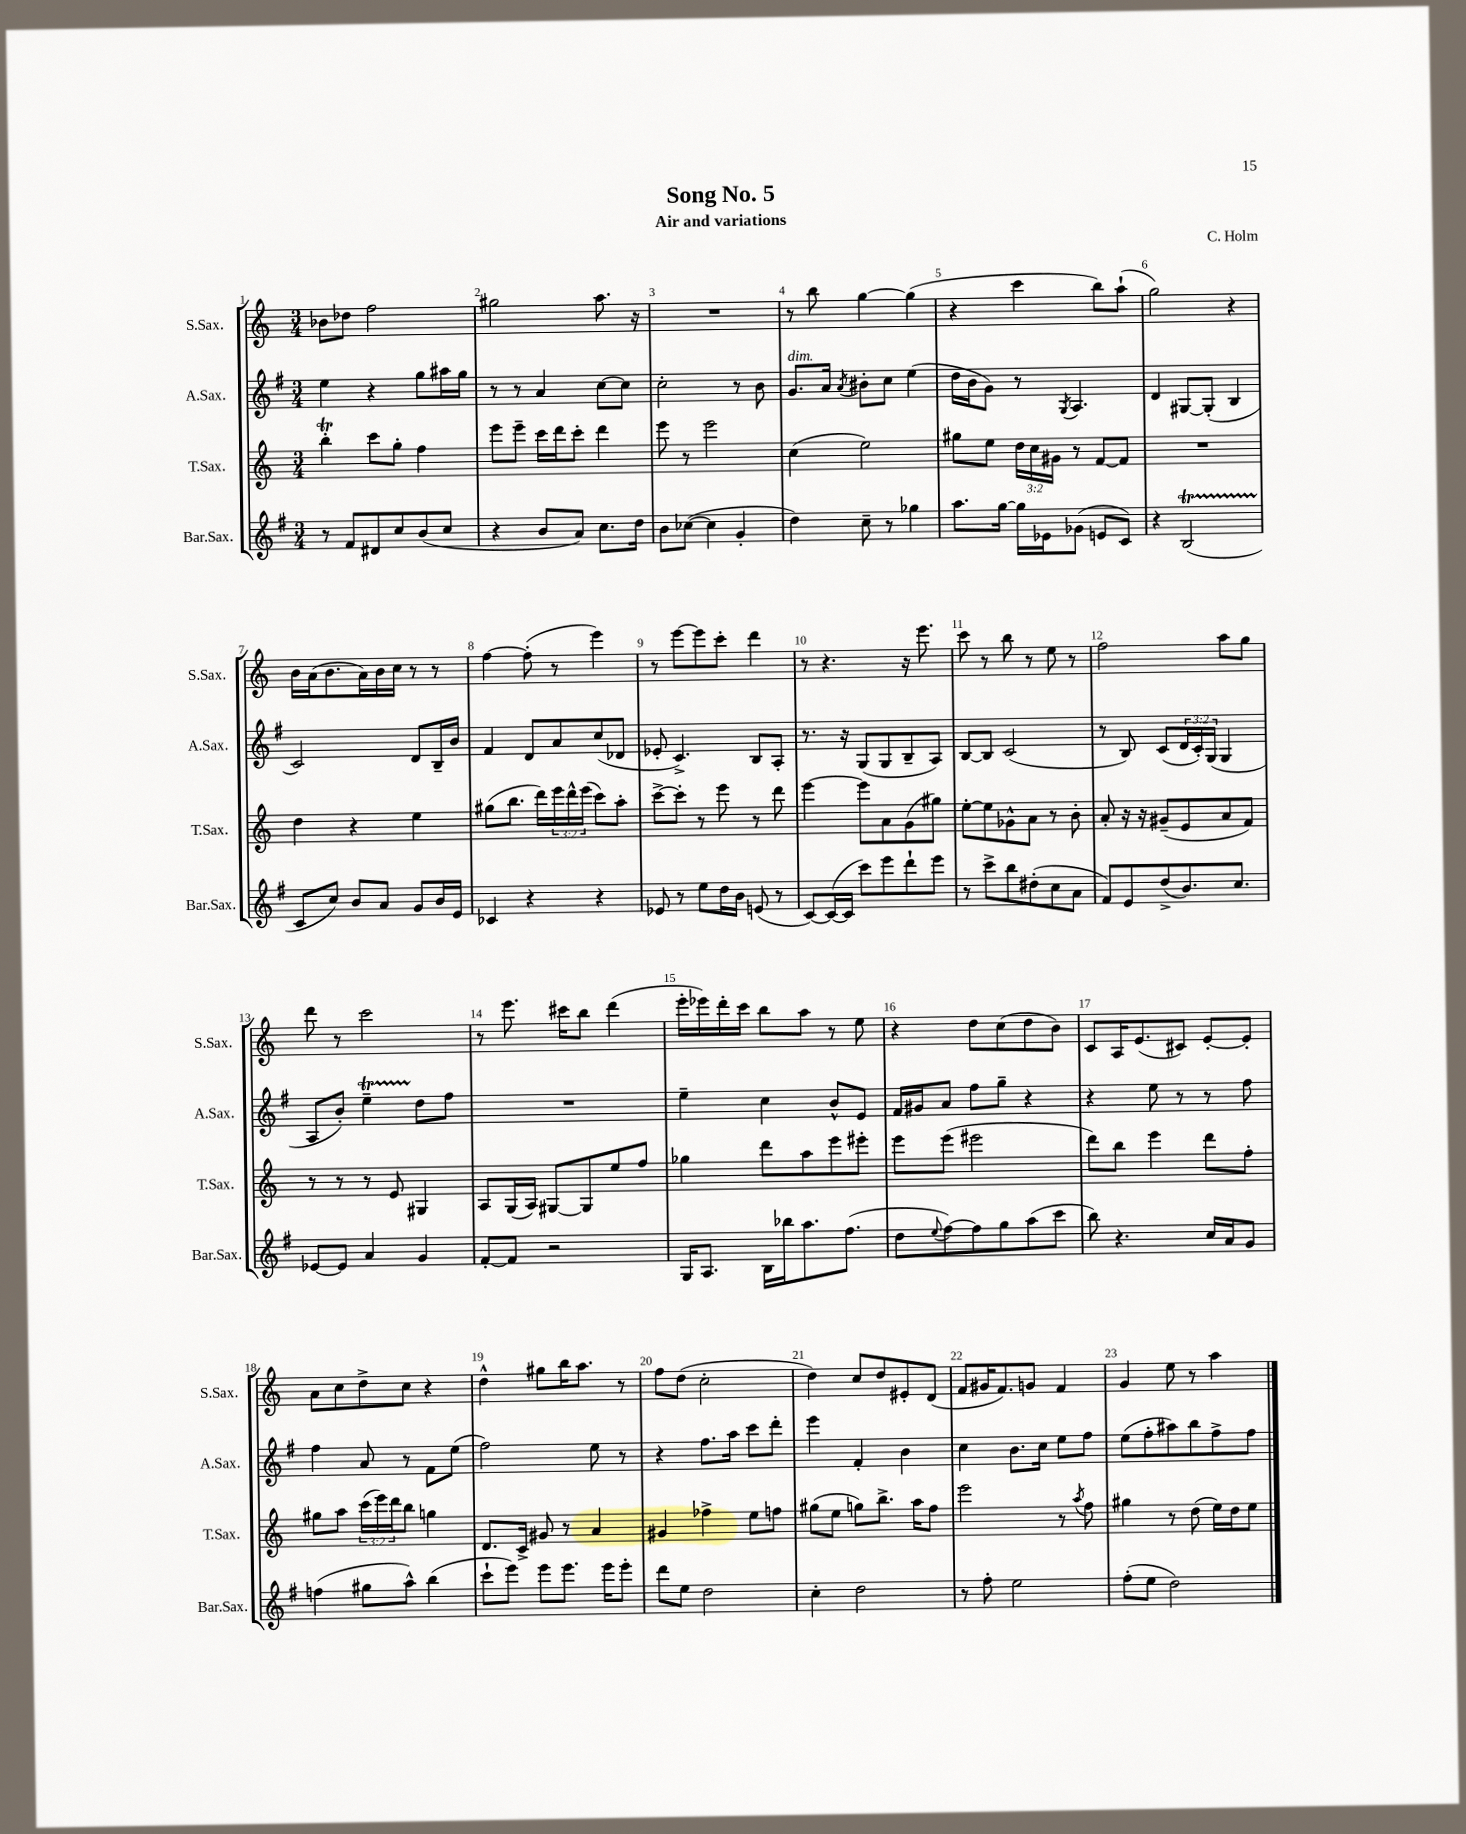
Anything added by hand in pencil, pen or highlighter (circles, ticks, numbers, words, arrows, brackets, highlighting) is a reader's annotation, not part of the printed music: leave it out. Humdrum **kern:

**kern	**kern	**kern	**kern
*staff4	*staff3	*staff2	*staff1
*clefG2	*clefG2	*clefG2	*clefG2
*k[f#]	*k[]	*k[f#]	*k[]
*M3/4	*M3/4	*M3/4	*M3/4
8r	4bb'	4ee	8b-
8f#	.	.	8dd-
8d#	8ccc	4r	2ff
8cc	8gg'	.	.
(8b	4ff	8gg	.
8cc	.	16aa#	.
.	.	16gg	.
=	=	=	=
4r	8eee	8r	2gg#
.	8eee~	8r	.
8b	16ccc	4a	.
.	16ddd	.	.
8a)	8ccc'	.	.
8.cc	4ddd	[8cc	8.aa
.	.	8cc]	.
16dd	.	.	16r
=	=	=	=
8b	8eee	2cc'	2.r
([8cc-	8r	.	.
4cc-]	2eee	.	.
4g'	.	8r	.
.	.	8b	.
=	=	=	=
4dd)	(4cc	8.g	8r
.	.	.	8bb
.	.	16a	.
.	.	8qa	.
8cc~	2ee)	8b#'	[4gg
8r	.	8cc	.
4gg-	.	(4ee	(4gg]
=	=	=	=
8.aa	8gg#	16dd	4r
.	.	16b	.
.	8ee	8g)	.
[16gg	.	.	.
16gg]	24dd	8r	4ccc
.	24cc	.	.
16e-	.	.	.
.	24g#	.	.
.	.	8qG	.
(8g-	8r	4.A	.
8e	[8f	.	8bb)
8c)	8f]	.	(8aa`
=	=	=	=
4r	2.r	4d	2gg)
(2B	.	[8G#	.
.	.	(8G#']	.
.	.	4B	4r
=	=	=	=
8c	4dd	2c)	16b
.	.	.	(16a
8cc)	.	.	8.b
8b	4r	.	.
.	.	.	16a)
8a	.	.	16b
.	.	.	16cc
8g	4ee	8d	8r
16b	.	16B~	8r
16e	.	16b	.
=	=	=	=
4c-	(8gg#	4f#	[4ff
.	8.bb	.	.
4r	.	8d	(8ff']
.	16ddd)	.	.
.	24eee	8a	8r
.	24ddd^^	.	.
.	(24eee	.	.
4r	8ccc)	(8cc	4eee)
.	8aa'	8d-	.
=	=	=	=
8e-	[8ccc^	8e-'	8r
8r	8ccc']	4.c^)	[8eee
8ee	8r	.	8eee]
16dd	8eee	.	8ccc'
16b	.	.	.
(8e	8r	8B	4ddd
8r	8ddd	8A'	.
=	=	=	=
[8c)	[4eee	8.r	8r
(16c_	.	.	4.r
16c]	.	16r	.
8ccc)	8eee]	(8G	.
8eee	8a	8G	.
8ddd`	(8g	8B~	16r
.	.	.	8.eee
8eee	8gg#)	8A)	.
=	=	=	=
8r	[8ee'	[8B	8ccc
8ccc^	8ee]	8B]	8r
8bb	8g-^^	(2c	8bb
(8dd#'	8a	.	8r
8cc	8r	.	8ee
8a	8b'	.	8r
=	=	=	=
8f#)	8a'	8r	2ff
8e	16r	8B)	.
.	16r	.	.
(8dd^	(8g#~	(8c	.
8.b)	8e	24d	.
.	.	24c')	.
.	.	(24G	.
.	8a	4G	8aa
8.cc	.	.	.
.	8f)	.	8gg
=	=	=	=
[8e-	8r	8A	8ddd
8e-]	8r	8b')	8r
4a	8r	4ee~	2ccc
.	8e	.	.
4g	4G#	8dd	.
.	.	8ff#	.
=	=	=	=
[8f#'	8A	2.r	8r
8f#]	(16G	.	8.eee
.	16A)	.	.
2r	[8G#	.	.
.	.	.	16ccc#
.	8G#]	.	8bb
.	8ee	.	(4ddd
.	8ff	.	.
=	=	=	=
16G	4gg-	4ee~	16eee'
8.A	.	.	16eee-)
.	.	.	16ddd'
.	.	.	16ccc
16B	8ddd	4cc	8bb
16bb-	.	.	.
8.aa	8aa	.	8aa
.	8eee	8b^^	8r
(8.ff#	.	.	.
.	8eee#'	8e	8ee
=	=	=	=
8dd	8eee	16f#	4r
.	.	16g#	.
8qqee	.	.	.
[8ff#)	(8eee	8a	.
8ff#]	2eee#	8ff#	8dd
8gg	.	8gg~	(8cc
(8aa	.	4r	8dd
8ccc	.	.	8b)
=	=	=	=
8bb)	8ddd)	4r	8c
4.r	8bb	.	16A
.	.	.	(8.e
.	4eee	8ee	.
.	.	8r	8c#)
16cc	8ddd	8r	[8e'
16a	.	.	.
8g	8ff'	8ff#	8e']
=	=	=	=
(4ff	8gg#	4ff#	8a
.	8aa	.	8cc
8gg#	(24ccc	8a	8dd^
.	24eee)	.	.
.	24ddd	.	.
8aa^^)	8bb	8r	8cc
(4bb	4gg	8f#	4r
.	.	(8ee	.
=	=	=	=
8ccc`	8.d	2ff#)	4dd^^
8eee)	.	.	.
.	16c^	.	.
8eee	8g#	.	8gg#
8.eee	8r	.	16bb
.	.	.	8.aa
.	4a	8ee	.
16eee	.	.	.
8eee'	.	8r	8r
=	=	=	=
8ddd	4g#	4r	8ff
8ee	.	.	(8dd
2dd	4ff-^	8.ff#	2cc'
.	.	16aa	.
.	8ee	8ccc	.
.	8ff	8ddd'	.
=	=	=	=
4cc'	(8gg#	4eee	4dd)
.	8ee	.	.
2dd	8gg)	4f#'	8cc
.	8.bb^	.	8dd
.	.	4b	8e#'
.	16aa	.	.
.	8ff	.	(8d
=	=	=	=
8r	2eee	4cc	8f
8ff#'	.	.	16g#
.	.	.	8.f)
2ee	.	8.b	.
.	.	.	8g
.	.	16cc	.
.	8r	8ee	4f
.	8qaa	.	.
.	8ff	8ff#	.
=	=	=	=
(8ff#'	4gg#	(8ee	4g
8ee	.	8ff#'	.
2dd)	8r	8aa#)	8ee
.	(8dd	8bb	8r
.	16ee)	8ff#^	4aa
.	16dd	.	.
.	8ee	8ff#	.
==	==	==	==
*-	*-	*-	*-
